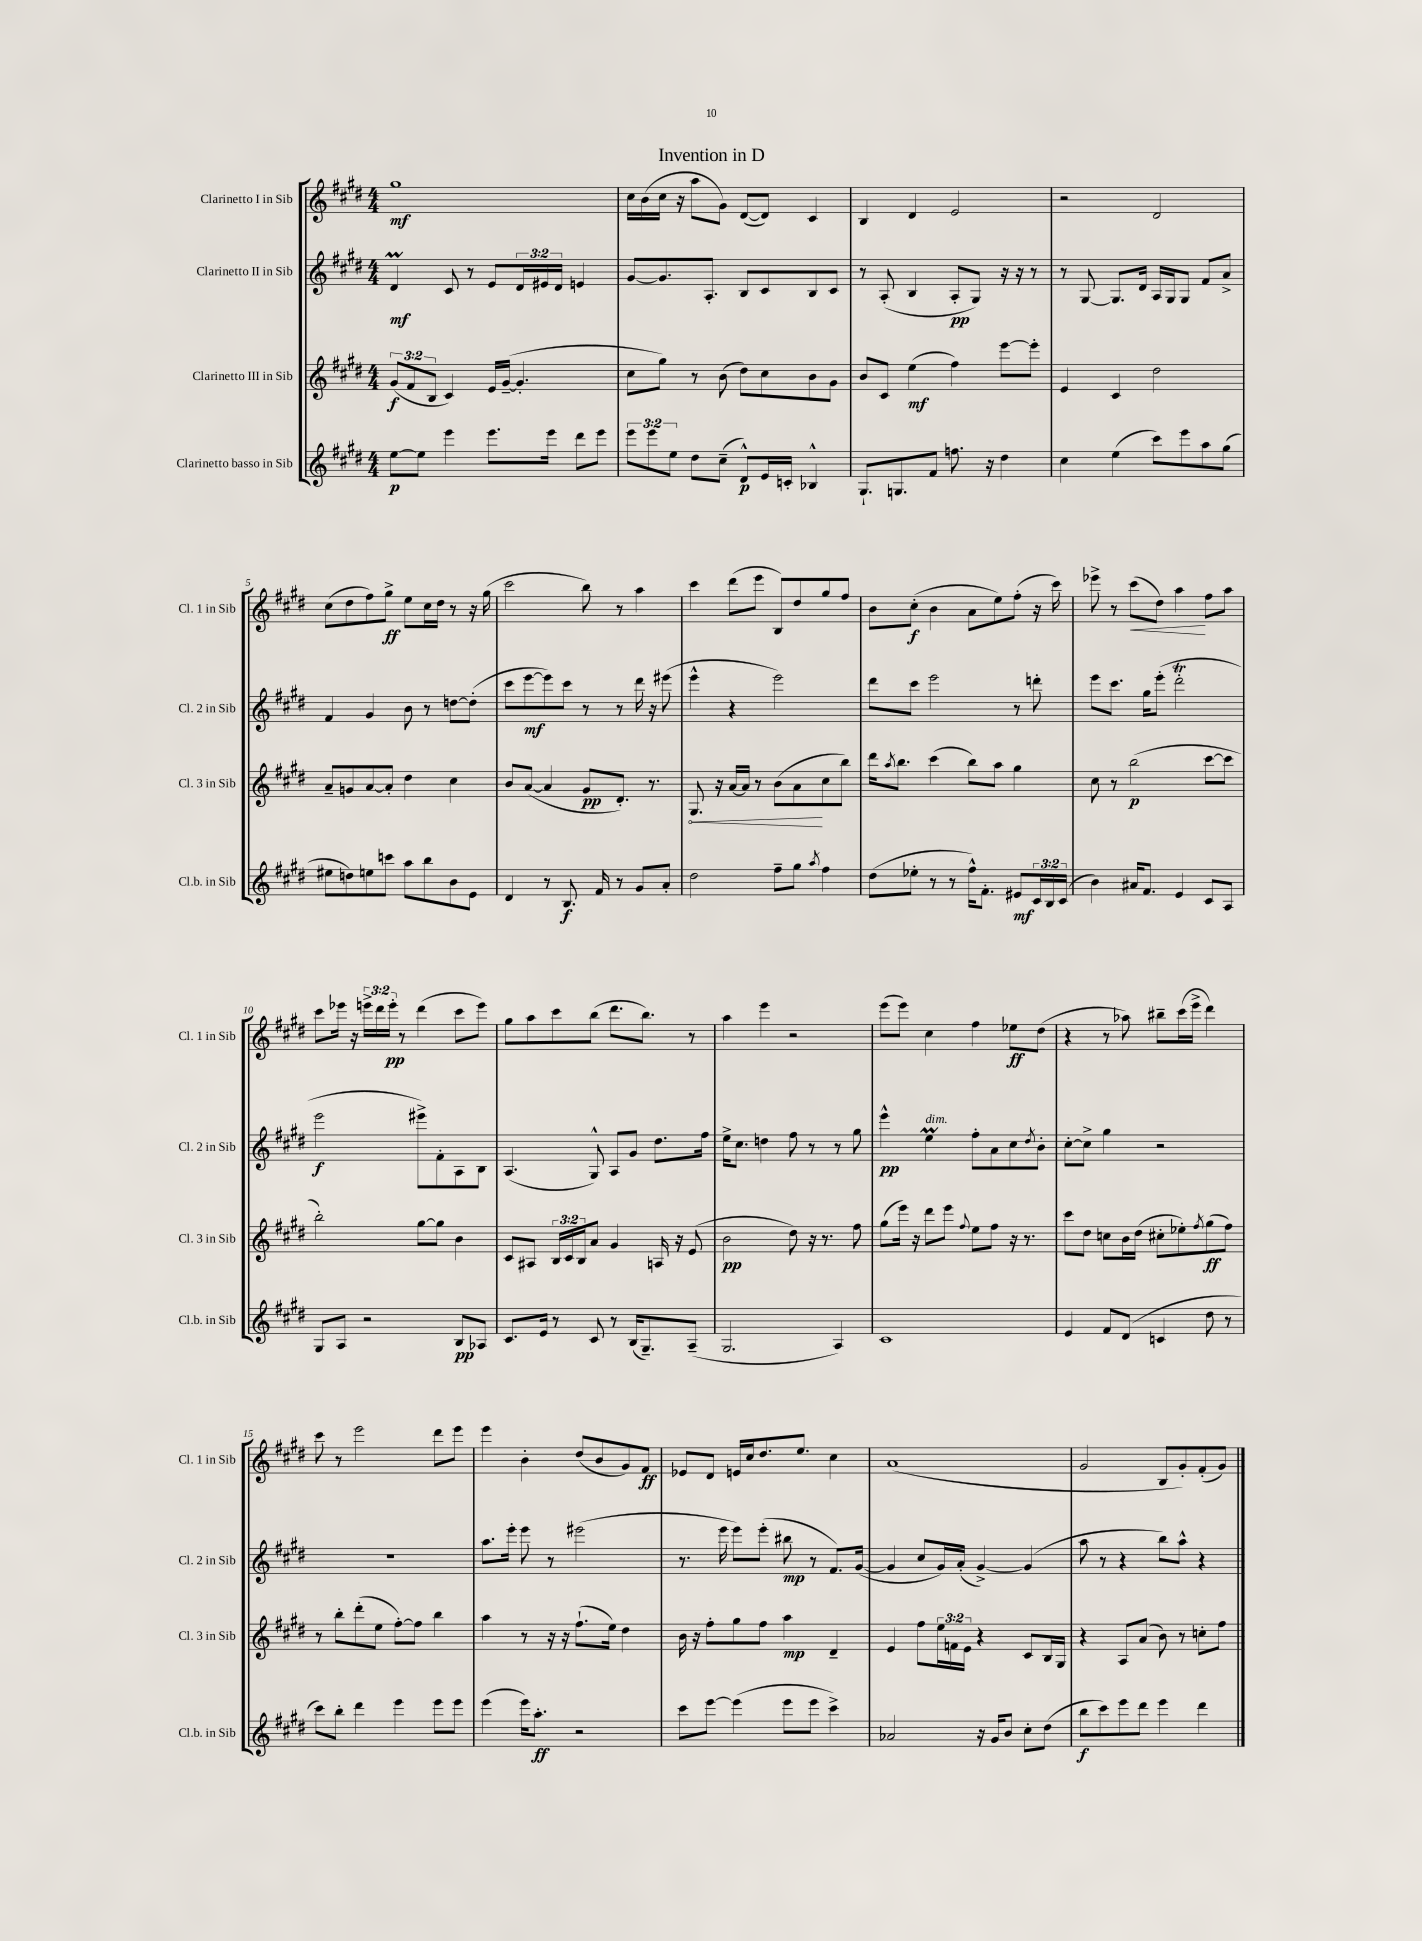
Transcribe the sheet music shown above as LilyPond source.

\header { title = "Invention in D" }
<<
\new StaffGroup <<
\new Staff = "s0" \with { instrumentName = "Clarinetto I in Sib" shortInstrumentName = "Cl. 1 in Sib" } {
    \clef treble \key e \major \numericTimeSignature \time 4/4 \override Staff.TupletNumber.text = #tuplet-number::calc-fraction-text
    gis''1\mf |
    cis''16 b'16( cis''16 r16 a''8 gis'8) dis'8~( dis'8) cis'4 |
    b4 dis'4 e'2 |
    r2 dis'2 |
    cis''8( dis''8 fis''8) gis''8->\ff e''8 cis''16 dis''16 r8 r16 gis''16( |
    cis'''2 b''8) r8 a''4 |
    cis'''4 dis'''8( e'''8 b8) dis''8 gis''8 fis''8 |
    b'8 cis''8-.\f( b'4 a'8 e''8) fis''8-.( r16 cis'''16) |
    ees'''8-> r8 cis'''8\<( dis''8) a''4\! fis''8 a''8 |
    cis'''8 ees'''16 r16 \tuplet 3/2 { e'''16-> dis'''16 e'''16-.\pp } r8 dis'''4( cis'''8 e'''8) |
    gis''8 a''8 cis'''8 b''8( dis'''8. b''8.) r8 |
    a''4 e'''4 r2 |
    e'''8( e'''8) cis''4 fis''4 ees''8\ff dis''8( |
    r4 r8 aes''8) bis''8-- cis'''16( e'''16-> dis'''4) |
    cis'''8 r8 e'''2 dis'''8 e'''8 |
    e'''4 b'4-. dis''8( b'8 gis'8) fis'8\ff |
    ees'8 dis'8 e'16 cis''16 dis''8. e''8. cis''4 |
    a'1( |
    gis'2 b8 gis'8-.) fis'8-.( gis'8) \bar "|." |
}
\new Staff = "s1" \with { instrumentName = "Clarinetto II in Sib" shortInstrumentName = "Cl. 2 in Sib" } {
    \clef treble \key e \major \numericTimeSignature \time 4/4 \override Staff.TupletNumber.text = #tuplet-number::calc-fraction-text
    dis'4\prall\mf cis'8 r8 e'8 \tuplet 3/2 { dis'16 eis'16 dis'16 } e'4 |
    gis'8~ gis'8. a8.-. b8 cis'8 b8 cis'8 |
    r8 a8-.( b4 a8-.\pp gis8) r16 r16 r8 |
    r8 gis8~ gis8. dis'16 a16 gis16 gis8 fis'8 a'8-> |
    fis'4 gis'4 b'8 r8 d''8~ d''8-.( |
    cis'''8 e'''8~\mf e'''8) cis'''8 r8 r8 dis'''16 r16 eis'''8( |
    e'''4-^ r4 e'''2) |
    dis'''8 cis'''8 e'''2 r8 d'''8-. |
    e'''8 cis'''8. gis''16 e'''8-.( dis'''2-.\trill |
    e'''2\f eis'''8->) fis'8-. a8 b8 |
    a4.( gis8-^) a8 gis'8 dis''8. fis''16 |
    e''16-> cis''8. d''4 fis''8 r8 r8 gis''8 |
    e'''4-^\pp e''4\prall^\markup { \italic "dim." } fis''8-. a'8 cis''8 \acciaccatura { dis''8 } b'8-. |
    cis''8~-. cis''8-> gis''4 r2 |
    R1 |
    a''8. e'''16-. e'''8 r8 eis'''2( |
    r8. e'''16 e'''8) e'''8-.( bis''8\mp r8 fis'8.) gis'16~( |
    gis'4 cis''8 gis'16) a'16-.( gis'4~->) gis'4( |
    a''8 r8 r4 b''8) a''8-^ r4 \bar "|." |
}
\new Staff = "s2" \with { instrumentName = "Clarinetto III in Sib" shortInstrumentName = "Cl. 3 in Sib" } {
    \clef treble \key e \major \numericTimeSignature \time 4/4 \override Staff.TupletNumber.text = #tuplet-number::calc-fraction-text
    \tuplet 3/2 { gis'8\f( fis'8 b8 } cis'4) e'16 gis'16~--( gis'4.-. |
    cis''8 gis''8) r8 b'8( dis''8) cis''8 b'8 gis'8 |
    b'8 cis'8 e''4\mf( fis''4) e'''8~ e'''8-. |
    e'4 cis'4 dis''2 |
    a'8-- g'8 a'8~ a'8-. dis''4 cis''4 |
    b'8 a'8~( a'4 gis'8\pp dis'8.-.) r8. |
    \once \override Hairpin.circled-tip = ##t gis8.\< r16 a'16~ a'16 r8 b'8( a'8\! cis''8 b''8) |
    dis'''16 \acciaccatura { a''8 } b''8. cis'''4( b''8) a''8 gis''4 |
    cis''8 r8 b''2\p( cis'''8~ cis'''8 |
    b''2-.) gis''8~ gis''8 b'4 |
    cis'8 ais8 \tuplet 3/2 { b16 cis'16 b16 } a'8 gis'4 a16 r16 e'8( |
    b'2\pp dis''8) r16 r8. fis''8 |
    gis''8( e'''16) r16 dis'''8 e'''8 \appoggiatura { fis''8 } e''8 fis''8 r16 r8. |
    cis'''8 dis''8 c''8 b'16 dis''16( cis''8-. ees''8-.) \acciaccatura { fis''8 } gis''8\ff( fis''8) |
    r8 b''8-. dis'''8-.( e''8 fis''8~-.) fis''8 b''4 |
    a''4 r8 r16 r16 fis''8.-!( e''16) dis''4 |
    b'16 r16 fis''8-. gis''8 fis''8 a''4\mp dis'4-- |
    e'4 fis''8 \tuplet 3/2 { e''16 f'16 e'16 } r4 cis'8 b16 gis16 |
    r4 a8 a'8( b'8) r8 c''8-. fis''8 \bar "|." |
}
\new Staff = "s3" \with { instrumentName = "Clarinetto basso in Sib" shortInstrumentName = "Cl.b. in Sib" } {
    \clef treble \key e \major \numericTimeSignature \time 4/4 \override Staff.TupletNumber.text = #tuplet-number::calc-fraction-text
    e''8~\p e''8 e'''4 e'''8. e'''16 dis'''8 e'''8 |
    \tuplet 3/2 { e'''8 e'''8 e''8 } dis''8 cis''8--( dis'8-^\p) e'16 c'16-. bes4-^ |
    gis8.-! g8. fis'8 f''8. r16 dis''4 |
    cis''4 e''4( cis'''8) e'''8 a''8 gis''8( |
    eis''8 d''8) e''8 c'''8 a''8 b''8 b'8 e'8 |
    dis'4 r8 b8.\f fis'16 r8 gis'8 a'8-. |
    dis''2 fis''8-- gis''8 \acciaccatura { a''8 } fis''4 |
    dis''8( ees''8-. r8 r8 fis''16-^) fis'8.-. eis'8\mf \tuplet 3/2 { cis'16 b16 cis'16( } |
    b'4) ais'16 fis'8. e'4 cis'8 a8 |
    gis8 a8 r2 b8\pp aes8 |
    cis'8. e'16 r8 cis'8 r8 b16( gis8.--) a8--( |
    gis2. a4) |
    cis'1 |
    e'4 fis'8 dis'8( c'4 dis''8 r8 |
    cis'''8) b''8-. dis'''4 e'''4 e'''8 e'''8 |
    e'''4( e'''16) a''8.-.\ff r2 |
    cis'''8 e'''8~ e'''4( e'''8 e'''8 cis'''4->) |
    aes'2 r16 gis'16 b'8 cis''8-. dis''8( |
    b''8\f cis'''8) e'''8 dis'''8 e'''4 dis'''4 \bar "|." |
}
>>
>>
